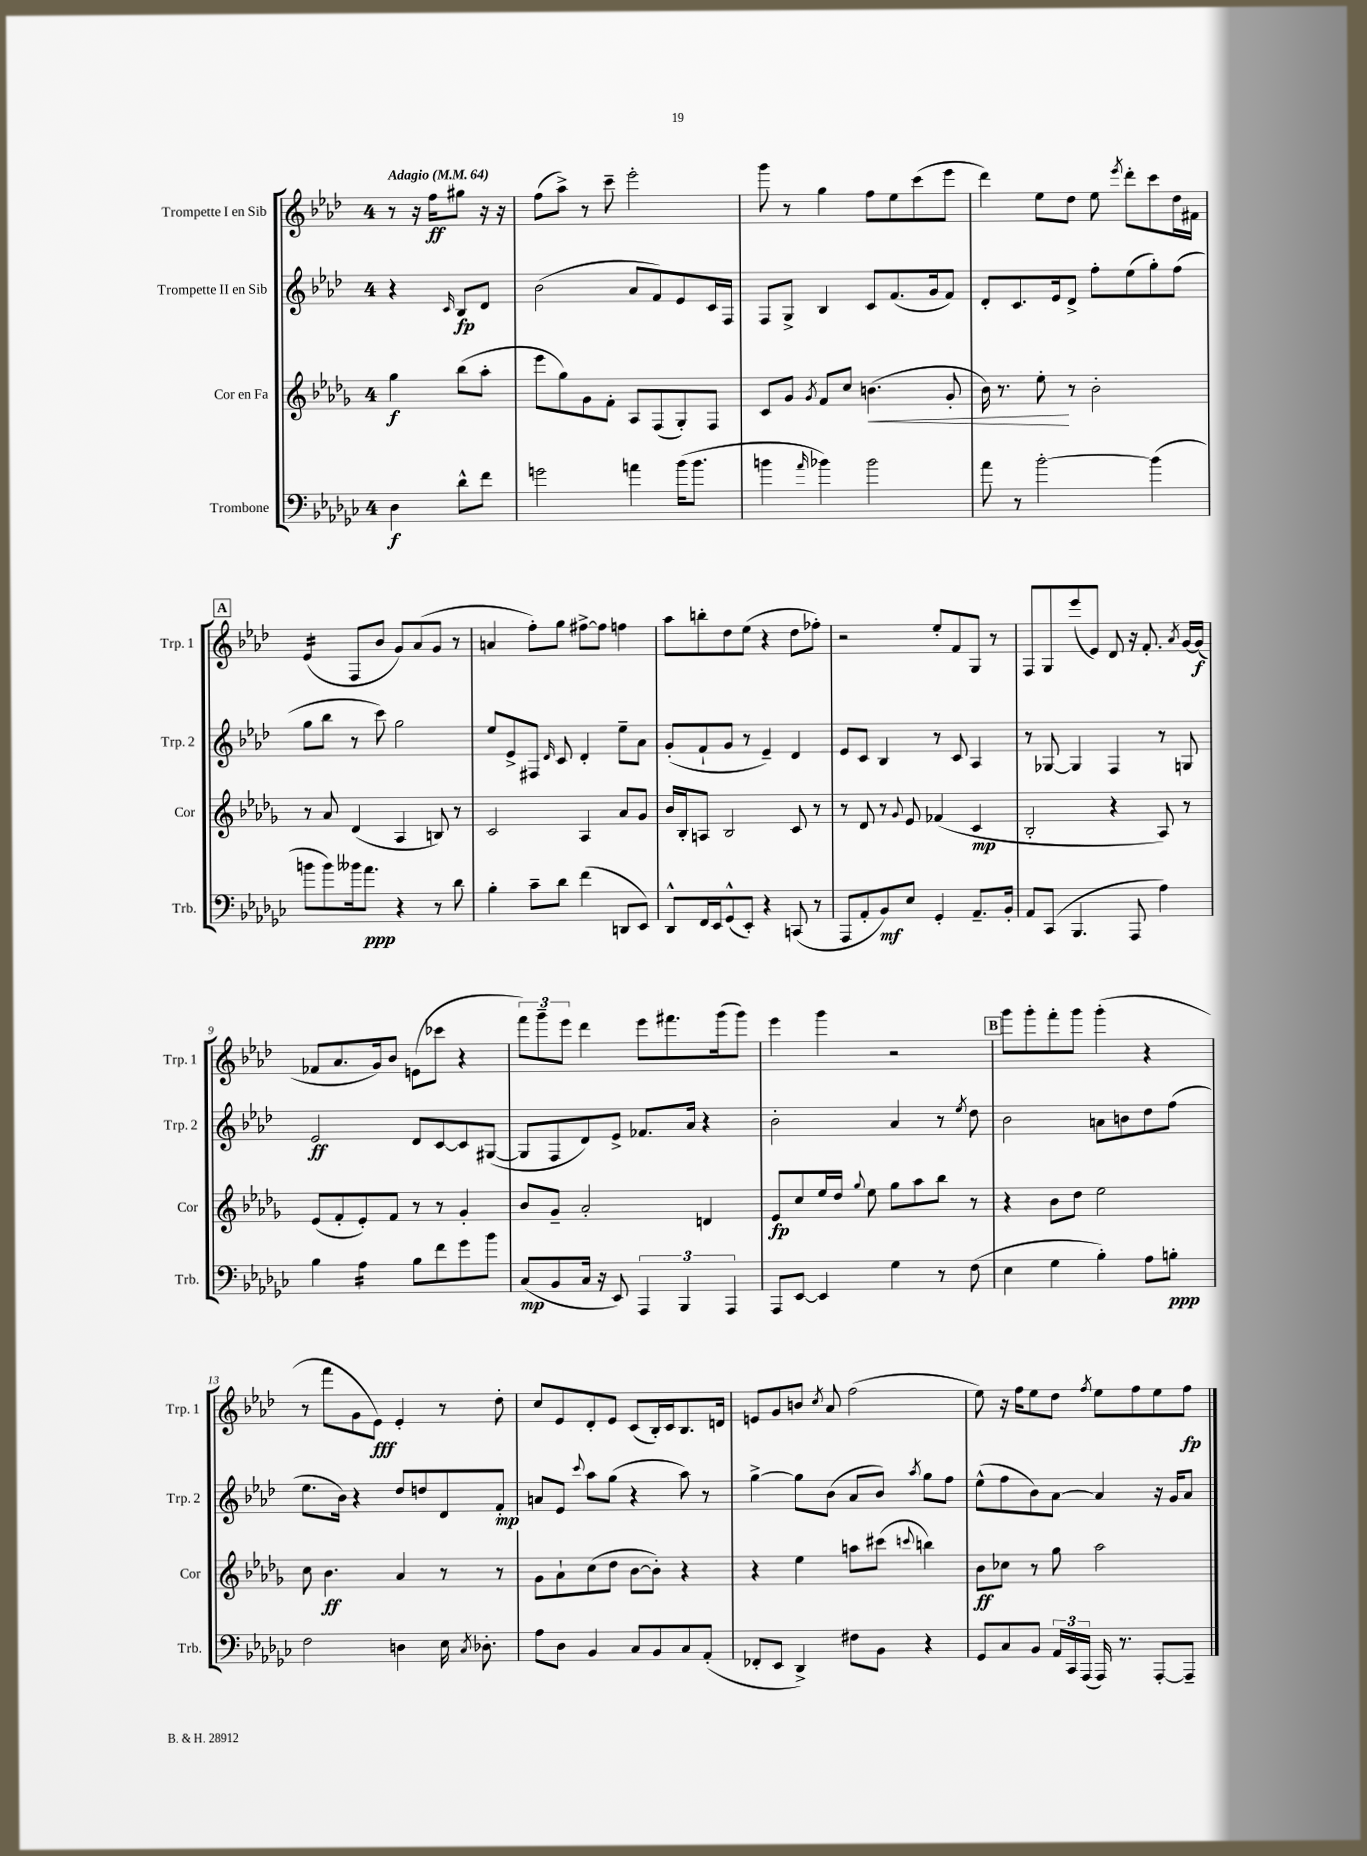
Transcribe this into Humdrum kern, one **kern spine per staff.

**kern	**kern	**kern	**kern
*staff4	*staff3	*staff2	*staff1
*clefF4	*clefG2	*clefG2	*clefG2
*k[b-e-a-d-g-c-]	*k[b-e-a-d-g-]	*k[b-e-a-d-]	*k[b-e-a-d-]
*M4/4	*M4/4	*M4/4	*M4/4
*MM64	*MM64	*MM64	*MM64
4D-	4gg-	4r	8r
.	.	.	16r
.	.	.	16ff
.	.	16qqc	.
8d-^^	(8bb-	8B-	8gg#
8f	8aa-'	8d-	16r
.	.	.	16r
=	=	=	=
2g	8eee-	(2b-	(8ff
.	8gg-)	.	8aa-^)
.	8g-	.	8r
.	8f'	.	8ccc~
4a	8A-	8a-	2eee-'
.	(8F	8f)	.
(16b-	8G-')	8e-	.
8.b-	.	.	.
.	8F	16c	.
.	.	16F	.
=	=	=	=
4b	8c	8F	8ggg
.	8g-	8G^	8r
16qqa-	8qg-	.	.
4b-)	8f	4B-	4gg
.	8cc	.	.
2b-	(4.b	8c	8ff
.	.	(8.f	8ee-
.	.	.	(8ccc
.	.	16g	.
.	8g-'	8f)	8eee-
=	=	=	=
8a-	16b-)	8d-'	4ddd-)
.	8.r	.	.
8r	.	8.c	.
[2b-'	8ee-'	.	8ee-
.	.	16e-	.
.	8r	8d-^	8dd-
.	2b-'	8ff'	8ee-
.	.	.	8qeee-
.	.	(8ee-	8ddd-'
(4b-]	.	8gg')	8ccc
.	.	(8ff	16dd-
.	.	.	16f#
=	=	=	=
8b	8r	8gg	(4e-
8b)	8a-	8bb-	.
16b--	(4d-	8r	8F
8.a-	.	.	.
.	.	8ccc)	8b-
4r	4A-	2gg	8g)
.	.	.	(8a-
8r	8B)	.	8g
8d-	8r	.	8r
=	=	=	=
4B-'	2c	8ee-	4a
.	.	8e-^	.
8c-~	.	8F#	8ff')
.	.	16qqd-	.
8d-	.	8c	8gg
(4f	4A-	4d-'	[8ff#^
.	.	.	8ff#]
8DD	8a-	8ee-~	4ff
8EE-)	8g-	8a-	.
=	=	=	=
8DD-^^	16b-	(8g'	8aa-
.	16B-'	.	.
16FF	8A	8f`	8bb'
16EE-	.	.	.
(8GG-^^	2B-	8g	8dd-
8EE-')	.	8r	(8ee-
4r	.	4e-~)	4r
(8CC	8c	4d-	8dd-
8r	8r	.	8ff-')
=	=	=	=
8AAA-	8r	8e-	2r
8AA-'	8d-	8c	.
8BB-)	8r	4B-	.
.	8qqg-	.	.
8E-	8e-	.	.
4GG-'	(4f-	8r	8ee-'
.	.	8c	8f
8.AA-~	4c	4A-	8G
.	.	.	8r
16BB-'	.	.	.
=	=	=	=
8AA-	2B-'	8r	8F
(8CC-	.	[8G-	8G
4.BBB-	.	4G-]	(8eee-
.	.	.	8e-)
.	4r	4F	8d-
8AAA-	.	.	16r
.	.	.	8.f'
4A-)	8A-)	8r	.
.	.	.	8qa-
.	8r	8G	[16g
.	.	.	(16g]
=	=	=	=
4B-	(8e-	2e-	8f-
.	8f'	.	8.a-
4A-	8e-')	.	.
.	.	.	16g)
.	8f	.	8b-
8B-	8r	8d-	(8e
8f	8r	[8c	8ccc-
8g-	4g-'	8c]	4r
8b-	.	([8G#	.
=	=	=	=
(8C-	8b-	8G#]	12fff)
.	.	.	12ggg~
8BB-	8g-~	8F	.
.	.	.	12eee-
16C-	2a-'	8d-)	4ddd-
16r	.	.	.
8EE-)	.	8e-^	.
6AAA-	.	8.f-	8eee-
.	.	.	8.fff#
6BBB-	.	.	.
.	.	16a-	.
.	4d	4r	.
.	.	.	(16ggg
6AAA-	.	.	.
.	.	.	8ggg)
=	=	=	=
8AAA-	8e-	2b-'	4eee-
[8EE-	8cc	.	.
4EE-]	16ee-	.	4ggg
.	16dd-	.	.
.	8qqgg-	.	.
.	8ee-	.	.
4G-	8gg-	4a-	2r
.	8aa-	.	.
8r	8bb-	8r	.
.	.	8qee-	.
(8F	8r	8dd-	.
=	=	=	=
4E-	4r	2b-	8ggg
.	.	.	8ggg'
4G-	8b-	.	8fff'
.	8dd-	.	8ggg
4B-')	2ee-	8a	(4ggg'
.	.	8b	.
8A-	.	8dd-	4r
8B'	.	(8ff	.
=	=	=	=
2F	8cc	8.ee-	8r
.	4.b-	.	8fff
.	.	16b-)	.
.	.	4r	8g
.	.	.	8e-)
4D	4a-	8dd-	4e-'
.	.	8dd	.
16E-	8r	8d-	8r
8qC-	.	.	.
8.D-'	.	.	.
.	8r	8f'	8dd-'
=	=	=	=
8A-	8g-	8a	8cc
8D-	8a-`	8e-	8e-
.	.	8qqccc	.
4BB-	(8cc	8aa-	8d-'
.	8dd-	(8gg	8e-
8C-	[8b-	4r	(8c
8BB-	8b-'])	.	16B-')
.	.	.	16c
8C-	4r	8aa-)	8.B-
(8AA-'	.	8r	.
.	.	.	16d
=	=	=	=
8FF-'	4r	[4gg^	8e
8EE-	.	.	8g
4DD-^)	4ee-	8gg]	8b
.	.	.	8qcc
.	.	(8b-	8a-
8F#	8aa	8a-	(2ff
8BB-	(8ccc#	8b-)	.
.	8qqccc	8qaa-	.
4r	4bb)	8gg	.
.	.	8ff	.
=	=	=	=
8GG-	8b-	(8ee-^^	8ee-)
8C-	8cc-	8ff	16r
.	.	.	16ff
8BB-	8r	8b-)	8ee-
24AA-	8gg-	[8a-	8dd-
24CC-	.	.	.
(24AAA-	.	.	.
.	.	.	8qff
16AAA-)	2aa-	4a-]	8ee-
8.r	.	.	.
.	.	.	8ff
[8AAA-'	.	16r	8ee-
.	.	16g	.
8AAA-~]	.	8a-	8ff
==	==	==	==
*-	*-	*-	*-
